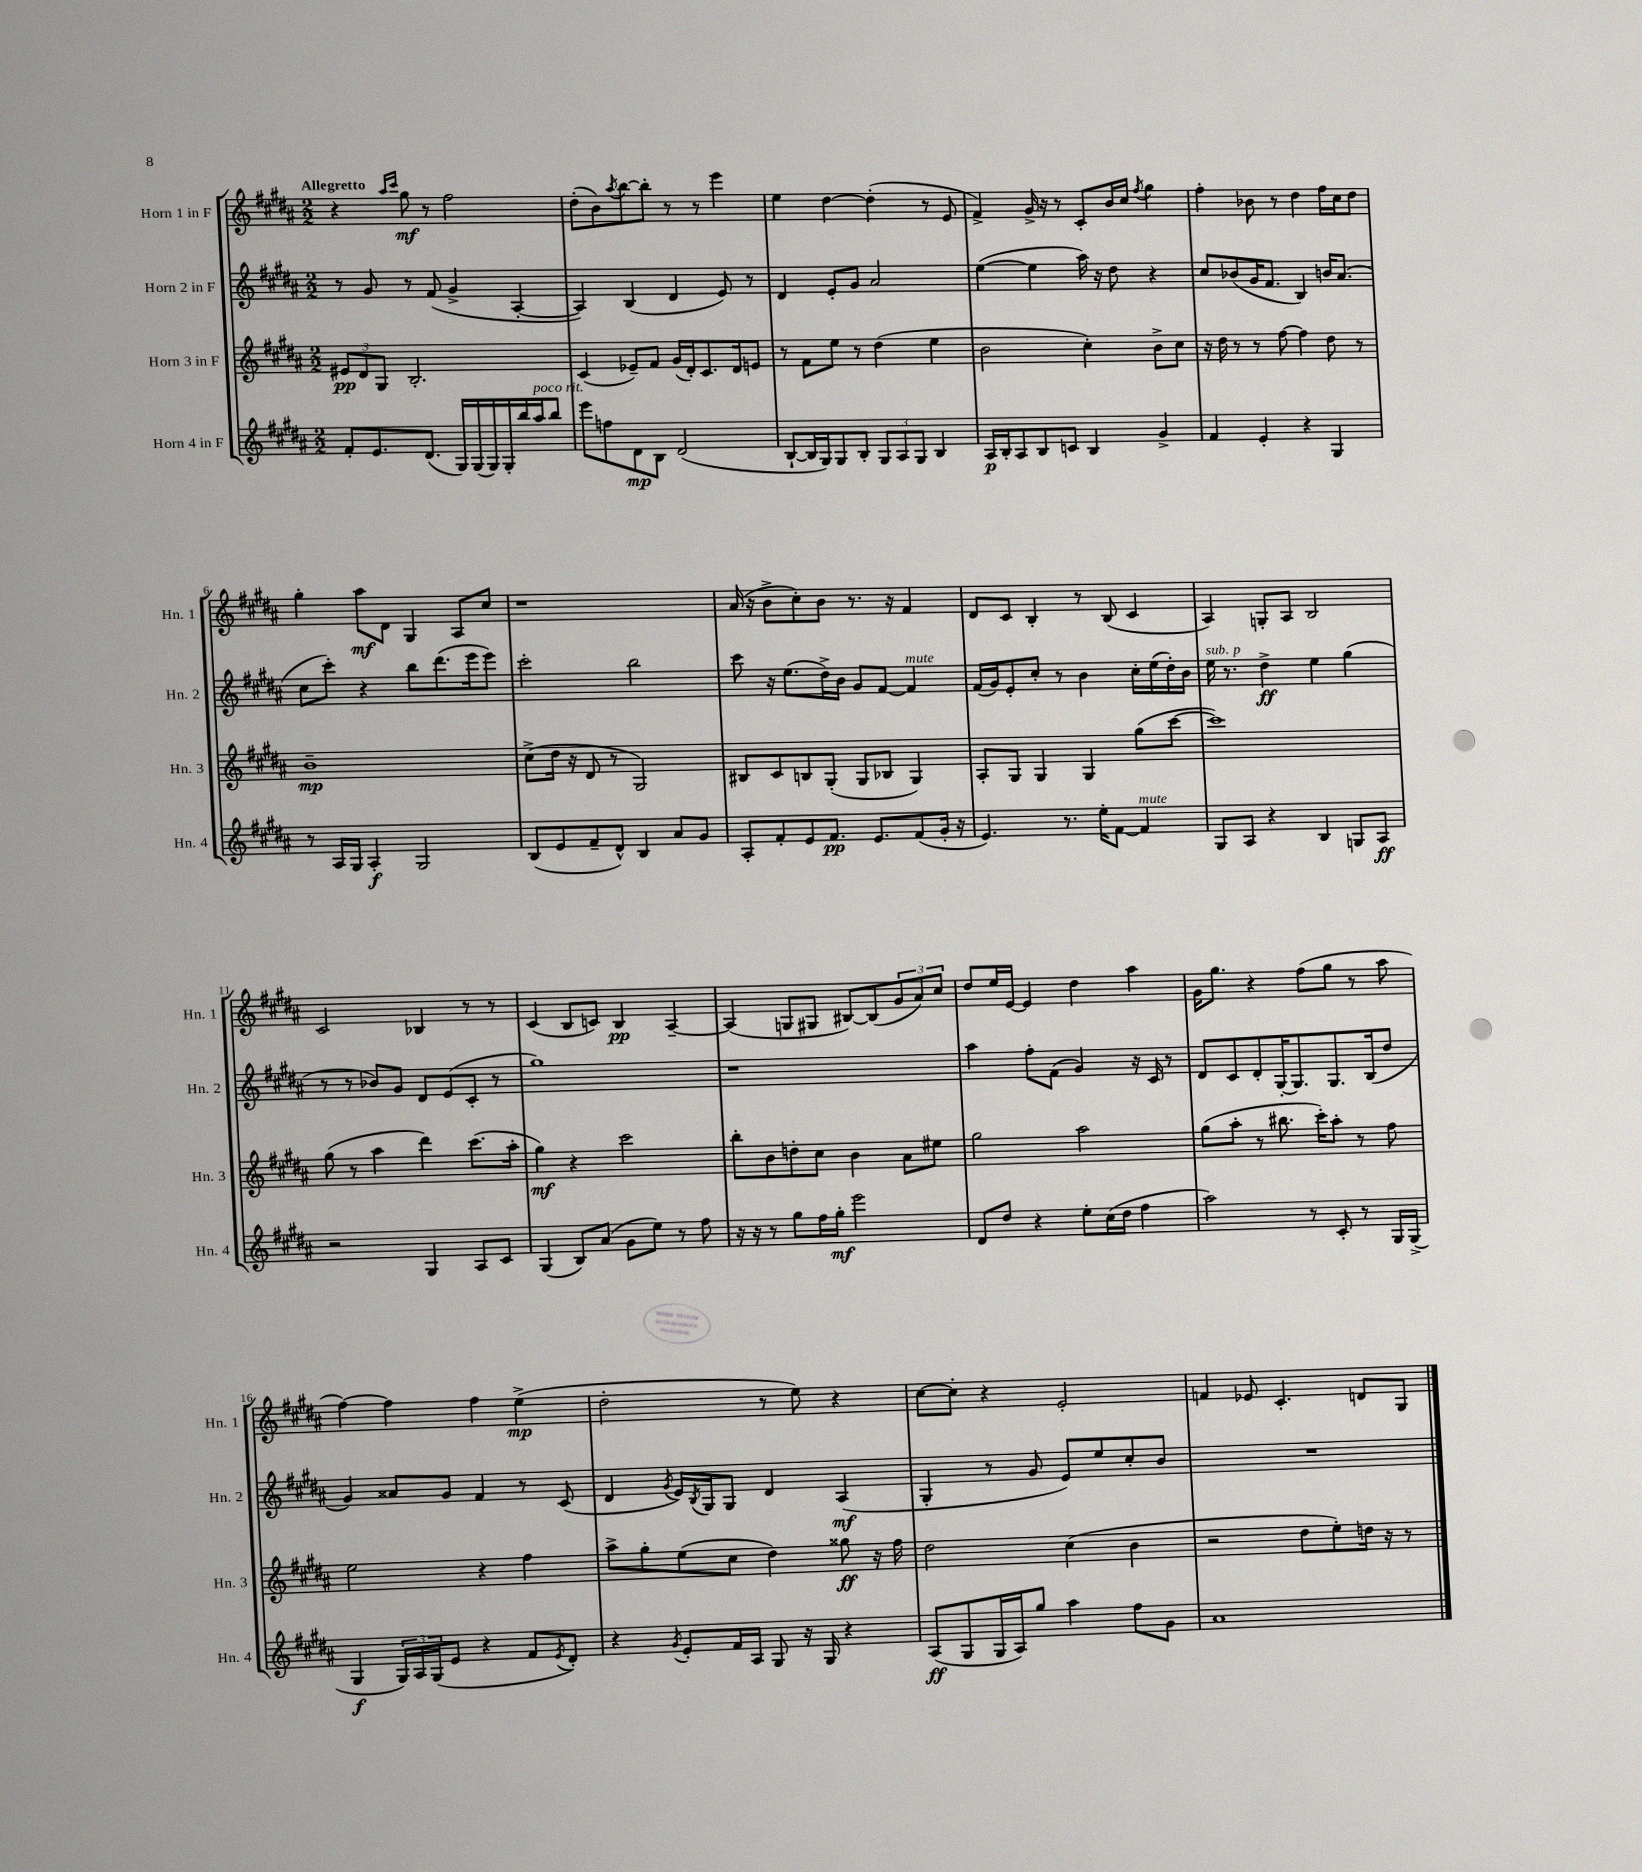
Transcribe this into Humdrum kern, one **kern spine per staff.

**kern	**dynam	**kern	**dynam	**kern	**dynam	**kern	**dynam
*part4	*part4	*part3	*part3	*part2	*part2	*part1	*part1
*staff4	*staff4	*staff3	*staff3	*staff2	*staff2	*staff1	*staff1
*I"Horn 4 in F	*	*I"Horn 3 in F	*	*I"Horn 2 in F	*	*I"Horn 1 in F	*
*I'Hn. 4	*	*I'Hn. 3	*	*I'Hn. 2	*	*I'Hn. 1	*
*clefG2	*	*clefG2	*	*clefG2	*	*clefG2	*
*k[f#c#g#d#a#]	*	*k[f#c#g#d#a#]	*	*k[f#c#g#d#a#]	*	*k[f#c#g#d#a#]	*
*M2/2	*	*M2/2	*	*M2/2	*	*M2/2	*
=1	=1	=1	=1	=1	=1	=1	=1
!	!	!	!	!	!	!LO:TX:a:B:t=Allegretto	!
8f#'/L	.	12e#X/L	pp	8r	.	4r	.
.	.	12d#/	.	.	.	.	.
8.e/	.	.	.	8g#/	.	.	.
.	.	12G#/J	.	.	.	.	.
.	.	.	.	.	.	16qqaa#/LL	.
.	.	.	.	.	.	16qqccc#/JJ	.
.	.	2.B'/	.	8r	.	8gg#\	mf
(8.d#/J	.	.	.	.	.	.	.
.	.	.	.	(8f#/	.	8r	.
16G#/LL)	.	.	.	4g#^/	.	2ff#\	.
(16G#/	.	.	.	.	.	.	.
16G#/)	.	.	.	.	.	.	.
16G#'/	.	.	.	.	.	.	.
16bb/	.	.	.	[4A#'/	.	.	.
!LO:TX:a:i:t=poco rit.	!	!	!	!	!	!	!
16aa#/J	.	.	.	.	.	.	.
8bb/J	.	.	.	.	.	.	.
=2	=2	=2	=2	=2	=2	=2	=2
8eee\L	.	(4c#/	.	4A#/])	.	(8dd#'\L	.
8ffn\	.	.	.	.	.	8b\)	.
.	.	.	.	.	.	8qaa#/	.
8d#\	mp	8e-X~/L)	.	(4B/	.	[8bb\	.
8B\J	.	8f#/J	.	.	.	8bb'\J]	.
(2d#/	.	(16g#/LL	.	4d#/	.	8r	.
.	.	16d#'/J)	.	.	.	.	.
.	.	8.c#/	.	.	.	8r	.
.	.	.	.	8e/)	.	4eee\	.
.	.	16d#/k	.	.	.	.	.
.	.	8en/J	.	8r	.	.	.
=3	=3	=3	=3	=3	=3	=3	=3
[8B`/L	.	8r	.	4d#/	.	4ee\	.
16B/L]	.	8f#\L	.	.	.	.	.
16G#/J)	.	.	.	.	.	.	.
8G#/	.	8ee\J	.	8e'/L	.	[4dd#\	.
8B'/J	.	8r	.	8g#/J	.	.	.
12G#/L	.	(4dd#\	.	2a#/	.	(4dd#'\]	.
12A#/	.	.	.	.	.	.	.
12G#/J	.	.	.	.	.	.	.
4B/	.	4ee\	.	.	.	8r	.
.	.	.	.	.	.	8e/	.
=4	=4	=4	=4	=4	=4	=4	=4
16A#/LL	p	2b\	.	([4ee\	.	4f#^/)	.
16B'/J	.	.	.	.	.	.	.
8A#/	.	.	.	.	.	.	.
8B/	.	.	.	4ee\]	.	16g#^/	.
.	.	.	.	.	.	16r	.
8cn/J	.	.	.	.	.	8r	.
4B/	.	4cc#'\)	.	16aa#\)	.	8c#'/L	.
.	.	.	.	16r	.	.	.
.	.	.	.	8dd#\	.	16b/L	.
.	.	.	.	.	.	16cc#/JJ	.
.	.	.	.	.	.	8qff#/	.
4g#^/	.	8b^\L	.	4r	.	4gg#\	.
.	.	8cc#\J	.	.	.	.	.
=5	=5	=5	=5	=5	=5	=5	=5
4f#/	.	16r	.	8cc#/L	.	4ff#'\	.
.	.	16dd#\	.	.	.	.	.
.	.	8r	.	(8b-X/	.	.	.
4e'/	.	8r	.	16g#/K	.	8b-X\	.
.	.	.	.	8.f#/J	.	.	.
.	.	[8ff#\	.	.	.	8r	.
4r	.	4ff#\]	.	4B/)	.	4dd#\	.
4G#/	.	8dd#\	.	16bn/KL	.	16ff#\LL	.
.	.	.	.	(8.a#/J	.	16cc#\J	.
.	.	8r	.	.	.	8dd#\J	.
!!LO:LB:g=z
=6	=6	=6	=6	=6	=6	=6	=6
8r	.	1b~	mp	8cc#\L	.	4gg#'\	.
16A#/LL	.	.	.	8ccc#'\J)	.	.	.
16G#/JJ	.	.	.	.	.	.	.
4A#'/	f	.	.	4r	.	8aa#\L	mf
.	.	.	.	.	.	8d#\J	.
2G#/	.	.	.	8bb\L	.	4G#/	.
.	.	.	.	(8.ddd#\	.	.	.
.	.	.	.	.	.	8A#/L	.
.	.	.	.	16eee\k	.	.	.
.	.	.	.	8eee\J)	.	8cc#/J	.
=7	=7	=7	=7	=7	=7	=7	=7
(8B/L	.	(8cc#^\L	.	2ccc#'\	.	1r	.
8e/	.	16dd#\Jk	.	.	.	.	.
.	.	16r	.	.	.	.	.
8f#~/	.	8d#/	.	.	.	.	.
8d#^^/J)	.	8r	.	.	.	.	.
4B/	.	2G#/)	.	2bb\	.	.	.
8a#/L	.	.	.	.	.	.	.
8g#/J	.	.	.	.	.	.	.
=8	=8	=8	=8	=8	=8	=8	=8
8A#'/L	.	8B#X/L	.	8ccc#\	.	(16a#/	.
.	.	.	.	.	.	16r	.
8f#'/	.	8c#/	.	16r	.	8b^\L	.
.	.	.	.	(8.ee\L	.	.	.
8e/	.	8Bn/	.	.	.	8cc#'\)	.
8.f#/J	pp	(8G#'/J	.	16dd#^\L)	.	8b\J	.
.	.	.	.	16b\JJ	.	.	.
.	.	8G#/L	.	8g#/L	.	8.r	.
8.e/L	.	.	.	.	.	.	.
.	.	8B-X/J	.	[8f#/J	.	.	.
.	.	.	.	.	.	16r	.
!	!	!	!	!LO:TX:a:i:t=mute	!	!	!
(8f#/	.	4G#/)	.	4f#/]	.	4f#/	.
16g#'/Jk	.	.	.	.	.	.	.
16r	.	.	.	.	.	.	.
=9	=9	=9	=9	=9	=9	=9	=9
4.e/)	.	8A#'/L	.	(16f#/LL	.	8d#/L	.
.	.	.	.	16g#/J)	.	.	.
.	.	8G#/J	.	8e'/	.	8c#/J	.
.	.	4G#/	.	8cc#'/J	.	4B'/	.
8.r	.	.	.	8r	.	.	.
.	.	4G#/	.	4b\	.	8r	.
16ee'\KL	.	.	.	.	.	.	.
[8f#\J	.	.	.	.	.	(8B/	.
!LO:TX:a:i:t=mute	!	!	!	!	!	!	!
4f#/]	.	(8gg#\L	.	16cc#'\LL	.	4c#/	.
.	.	.	.	(16ee\	.	.	.
.	.	[8ccc#\J	.	16dd#'\)	.	.	.
.	.	.	.	16b\JJ	.	.	.
=10	=10	=10	=10	=10	=10	=10	=10
!	!	!	!	!LO:TX:a:i:t=sub. p	!	!	!
8G#/L	.	1ccc#])	.	16ee\	.	4A#/)	.
.	.	.	.	8.r	.	.	.
8A#/J	.	.	.	.	.	.	.
4r	.	.	.	4dd#^\	ff	8Gn'/L	.
.	.	.	.	.	.	8A#/J	.
4B/	.	.	.	4ee\	.	2B/	.
8Gn/L	.	.	.	(4gg#\	.	.	.
8A#/J	ff	.	.	.	.	.	.
!!LO:LB:g=z
=11	=11	=11	=11	=11	=11	=11	=11
2r	.	(8gg#\	.	8r	.	2c#/	.
.	.	8r	.	8r	.	.	.
.	.	4aa#\	.	8b-X/L)	.	.	.
.	.	.	.	8g#/J	.	.	.
4G#/	.	4ddd#\)	.	8d#/L	.	4B-X/	.
.	.	.	.	(8e/	.	.	.
8A#/L	.	(8.ccc#\L	.	8c#'/J	.	8r	.
8c#/J	.	.	.	8r	.	8r	.
.	.	16aa#'\Jk	.	.	.	.	.
=12	=12	=12	=12	=12	=12	=12	=12
(4G#/	.	4gg#\)	mf	1gg#)	.	(4c#/	.
8B/L)	.	4r	.	.	.	8B/L	.
(8a#/J	.	.	.	.	.	8cn/J)	.
8g#\L	.	2ccc#\	.	.	.	4B/	pp
8ee\J)	.	.	.	.	.	.	.
8r	.	.	.	.	.	[4A#~/	.
8ff#\	.	.	.	.	.	.	.
=13	=13	=13	=13	=13	=13	=13	=13
16r	.	8bb'\L	.	1r	.	(4A#/]	.
16r	.	.	.	.	.	.	.
8r	.	8b\	.	.	.	.	.
8gg#\L	.	8ddn'\	.	.	.	8Gn/L	.
16ff#\L	.	8cc#\J	.	.	.	8G#X/J	.
16gg#'\JJ	mf	.	.	.	.	.	.
2eee\	.	4b\	.	.	.	[8B#X/L)	.
.	.	.	.	.	.	(8B#/]	.
.	.	8a#\L	.	.	.	12g#/	.
.	.	.	.	.	.	12a#/)	.
.	.	8ee#X\J	.	.	.	.	.
.	.	.	.	.	.	12cc#/J	.
=14	=14	=14	=14	=14	=14	=14	=14
8d#/L	.	2gg#\	.	4aa#\	.	8dd#/L	.
8dd#/J	.	.	.	.	.	16ee/L	.
.	.	.	.	.	.	[16e/JJ	.
4r	.	.	.	8ff#'\L	.	4e/]	.
.	.	.	.	(8f#\J	.	.	.
8ee'\L	.	2aa#\	.	4g#/)	.	4dd#\	.
(16cc#\L	.	.	.	.	.	.	.
16dd#\JJ	.	.	.	.	.	.	.
4ff#\	.	.	.	16r	.	4aa#\	.
.	.	.	.	16c#/	.	.	.
.	.	.	.	8r	.	.	.
=15	=15	=15	=15	=15	=15	=15	=15
2aa#\)	.	(8gg#\L	.	8d#/L	.	16g#\KL	.
.	.	.	.	.	.	8.gg#\J	.
.	.	8aa#'\J	.	8c#/	.	.	.
.	.	8r	.	8d#'/	.	4r	.
.	.	8.bb#X\	.	[16G#'/K	.	.	.
.	.	.	.	8.G#/]	.	.	.
8r	.	.	.	.	.	(8ff#\L	.
.	.	16ccc#'\KL)	.	.	.	.	.
8c#'/	.	8aa#'\J	.	8.G#/	.	8gg#\J	.
8r	.	8r	.	.	.	8r	.
.	.	.	.	(16B/k	.	.	.
16G#/LL	.	8ff#\	.	8dd#/J	.	8aa#\	.
(16G#^/JJ	.	.	.	.	.	.	.
!!LO:LB:g=z
=16	=16	=16	=16	=16	=16	=16	=16
4G#/	f	2ee\	.	4g#/)	.	[4ff#\)	.
24G#/LL)	.	.	.	8a##X/L	.	4ff#\]	.
24A#/	.	.	.	.	.	.	.
(24G#/J	.	.	.	.	.	.	.
8e/J	.	.	.	8g#/J	.	.	.
4r	.	4r	.	4f#/	.	4ff#\	.
8f#/L	.	4ff#\	.	8r	.	(4ee^\	mp
8qe/	.	.	.	.	.	.	.
8d#'/J)	.	.	.	(8c#/	.	.	.
=17	=17	=17	=17	=17	=17	=17	=17
4r	.	8aa#^\L	.	4d#/	.	2dd#'\	.
.	.	8gg#'\	.	.	.	.	.
8qg#/	.	.	.	8qg#/	.	.	.
8e'/L	.	(8ee\	.	16e/LL)	.	.	.
.	.	.	.	8qB/	.	.	.
.	.	.	.	16G#/J	.	.	.
16f#/L	.	8cc#\J	.	8G#/J	.	.	.
16A#/JJ	.	.	.	.	.	.	.
8G#/	.	4dd#\)	.	4d#/	.	8r	.
16r	.	.	.	.	.	8ee\)	.
16G#/	.	.	.	.	.	.	.
4r	.	8gg##X\	ff	(4A#/	mf	4r	.
.	.	16r	.	.	.	.	.
.	.	16ff#\	.	.	.	.	.
=18	=18	=18	=18	=18	=18	=18	=18
(8A#/L	ff	2dd#\	.	4G#'/	.	[8cc#\L	.
8G#/	.	.	.	.	.	8cc#'\J]	.
16G#/L	.	.	.	8r	.	4r	.
16A#/J)	.	.	.	.	.	.	.
8gg#/J	.	.	.	8g#/	.	.	.
4aa#\	.	(4cc#\	.	8e/L)	.	2e'/	.
.	.	.	.	8ee/	.	.	.
8ff#\L	.	4b\	.	8cc#'/	.	.	.
8g#\J	.	.	.	8b/J	.	.	.
=19	=19	=19	=19	=19	=19	=19	=19
1a#	.	2r	.	1r	.	4fn/	.
.	.	.	.	.	.	8e-X/	.
.	.	.	.	.	.	4.c#'/	.
.	.	8dd#\L	.	.	.	.	.
.	.	8ee'\)	.	.	.	.	.
.	.	16ddn\Jk	.	.	.	8dn/L	.
.	.	16r	.	.	.	.	.
.	.	8r	.	.	.	8G#/J	.
==	==	==	==	==	==	==	==
*-	*-	*-	*-	*-	*-	*-	*-
